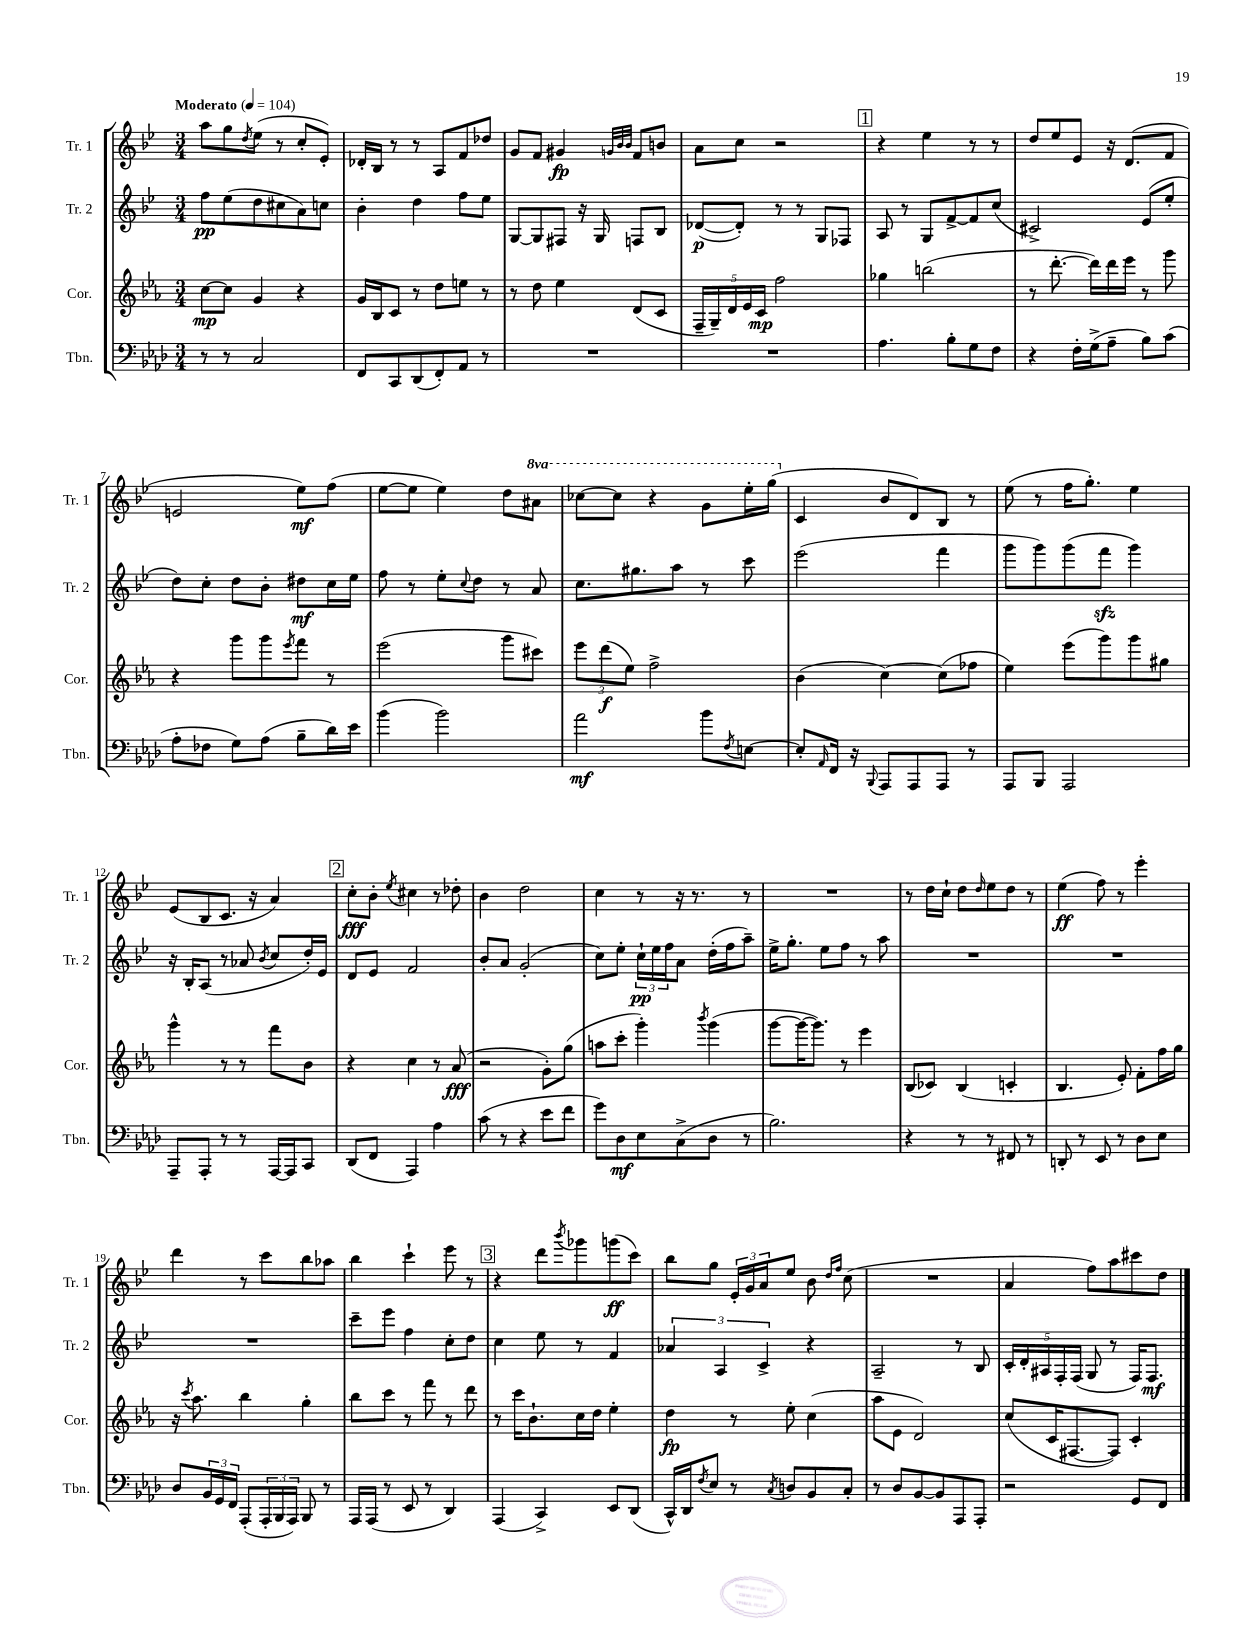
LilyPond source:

<<
\new StaffGroup <<
\new Staff = "s0" \with { instrumentName = "Tr. 1" shortInstrumentName = "Tr. 1" } {
    \clef treble \key bes \major \numericTimeSignature \time 3/4 \set Staff.ottavationMarkups = #ottavation-simple-ordinals \tempo "Moderato" 4 = 104
    a''8 g''8 \acciaccatura { d''8 } ees''8( r8 c''8-. ees'8-.) |
    des'16-. bes16 r8 r8 a8 f'8 des''8 |
    g'8 f'8 gis'4\fp \grace { g'32 bes'32 bes'32 } f'8 b'8 |
    a'8 c''8 r2 |
    \mark \markup { \box "1" } r4 ees''4 r8 r8 |
    d''8 ees''8 ees'8 r16 d'8.( f'8 |
    e'2 ees''8\mf) f''8( |
    ees''8~ ees''8 ees''4) d''8 \ottava #1 ais''8 |
    ces'''8~ ces'''8 r4 g''8 ees'''16-. g'''16( \ottava #0 |
    c'4 bes'8 d'8) bes8 r8 |
    ees''8( r8 f''16 g''8.-.) ees''4 |
    ees'8( bes8 c'8. r16 a'4) |
    \mark \markup { \box "2" } c''8-.\fff bes'8-. \acciaccatura { ees''8 } cis''4 r8 des''8-. |
    bes'4 d''2 |
    c''4 r8 r16 r8. r8 |
    R2. |
    r8 d''16 c''16-! d''8 \grace { d''16 } ees''8 d''8 r8 |
    ees''4\ff( f''8) r8 ees'''4-. |
    d'''4 r8 c'''8 bes''8 aes''8 |
    bes''4 c'''4-! ees'''8 r8 |
    \mark \markup { \box "3" } r4 d'''8 \acciaccatura { bes'''8 } ges'''8 g'''8\ff( c'''8) |
    bes''8 g''8 \tuplet 3/2 { ees'16-. g'16 a'16 } ees''8 bes'8 \grace { d''16 f''16 } c''8( |
    R2. |
    a'4 f''8) a''8 cis'''8 d''8 \bar "|." |
}
\new Staff = "s1" \with { instrumentName = "Tr. 2" shortInstrumentName = "Tr. 2" } {
    \clef treble \key bes \major \numericTimeSignature \time 3/4
    f''8\pp ees''8( d''8 cis''8 a'8) c''8 |
    bes'4-. d''4 f''8 ees''8 |
    g8~ g8 fis8 r16 g16 f8 bes8 |
    des'8~\p( des'8-.) r8 r8 g8 fes8 |
    \mark \markup { \box "1" } a8 r8 g8 f'8~-> f'8 c''8( |
    cis'2->) ees'8( ees''8-. |
    d''8) c''8-. d''8 bes'8-. dis''8\mf c''16 ees''16 |
    f''8 r8 ees''8-. \appoggiatura { c''8 } d''8 r8 a'8 |
    c''8. gis''8. a''8 r8 c'''8 |
    ees'''2( f'''4 |
    g'''8 g'''8) g'''8( f'''8\sfz g'''4) |
    r16 bes16-. a8( r8 aes'8 \acciaccatura { bes'8 } c''8 d''16-.) ees'16 |
    \mark \markup { \box "2" } d'8 ees'8 f'2 |
    bes'8-. a'8 g'2-.( |
    c''8) ees''8-. \tuplet 3/2 { c''16-!\pp ees''16 f''16 } a'8 d''16-.( f''16 a''8--) |
    ees''16-> g''8.-. ees''8 f''8 r8 a''8 |
    R2. |
    R2. |
    R2. |
    c'''8-- ees'''8 f''4 c''8-. d''8 |
    \mark \markup { \box "3" } c''4 ees''8 r8 f'4 |
    \tuplet 3/2 { aes'4 a4 c'4-> } r4 |
    a2-- r8 bes8 |
    \tuplet 5/4 { c'16-. d'16-. ais16 f16-. f16( } g8 r8 f16) f8.\mf \bar "|." |
}
\new Staff = "s2" \with { instrumentName = "Cor." shortInstrumentName = "Cor." } {
    \clef treble \key ees \major \numericTimeSignature \time 3/4
    c''8~\mp c''8 g'4 r4 |
    g'16 bes16 c'8 r8 d''8 e''8 r8 |
    r8 d''8 ees''4 d'8( c'8 |
    \tuplet 5/4 { f16-- g16--) d'16 ees'16 c'16\mp } f''2 |
    \mark \markup { \box "1" } ges''4 b''2( |
    r8 d'''8.~-. d'''16) d'''16 ees'''16 r8 g'''8 |
    r4 g'''8 g'''8 \acciaccatura { ees'''8 } f'''8 r8 |
    ees'''2( g'''8 cis'''8) |
    \tuplet 3/2 { ees'''8 d'''8\f( ees''8) } f''2-> |
    bes'4( c''4~) c''8( fes''8 |
    ees''4) ees'''8( g'''8) g'''8 gis''8 |
    g'''4-^ r8 r8 f'''8 bes'8 |
    \mark \markup { \box "2" } r4 c''4 r8 aes'8\fff( |
    r2 g'8-.) g''8( |
    a''8 c'''8-. g'''4-.) \acciaccatura { bes'''8 } g'''4( |
    g'''8~ g'''16~ g'''8.) r8 ees'''4 |
    bes8( ces'8) bes4( c'4-. |
    bes4. ees'8-.) f'8-. f''16 g''16 |
    r16 \acciaccatura { c'''8 } aes''8. bes''4 g''4-. |
    bes''8 c'''8 r8 f'''8 r8 d'''8 |
    \mark \markup { \box "3" } r8 c'''16 bes'8.-! c''16 d''16 ees''4-. |
    d''4\fp r8 ees''8-. c''4( |
    aes''8 ees'8 d'2) |
    c''8( c'16 fis8.~ fis8) c'4-. \bar "|." |
}
\new Staff = "s3" \with { instrumentName = "Tbn." shortInstrumentName = "Tbn." } {
    \clef bass \key aes \major \numericTimeSignature \time 3/4
    r8 r8 c2 |
    f,8 c,8 des,8( f,8-.) aes,8 r8 |
    R2. |
    R2. |
    \mark \markup { \box "1" } aes4. bes8-. g8 f8 |
    r4 f16-. g16->( aes8-- bes8) c'8( |
    aes8-. fes8 g8) aes8( bes8-- des'16) ees'16 |
    bes'4( bes'2) |
    aes'2\mf bes'8 \acciaccatura { f8 } e8~ |
    e8-. \grace { aes,16 } f,16 r16 \appoggiatura { bes,,8 } aes,,8 aes,,8 aes,,8 r8 |
    aes,,8 bes,,8 aes,,2 |
    aes,,8-- aes,,8-. r8 r8 aes,,16~ aes,,16 c,8 |
    \mark \markup { \box "2" } des,8( f,8 aes,,4) aes4 |
    c'8( r8 r4 ees'8 f'8 |
    g'8) des8\mf ees8 c8->( des8 r8 |
    bes2.) |
    r4 r8 r8 fis,8 r8 |
    d,8-. r8 ees,8 r8 des8 ees8 |
    des8 \tuplet 3/2 { bes,16 g,16 f,16 } aes,,8-.( \tuplet 3/2 { aes,,16-. bes,,16 aes,,16) } bes,,8 r8 |
    aes,,16 aes,,16( r8 ees,8 r8 des,4) |
    \mark \markup { \box "3" } aes,,4( c,4->) ees,8 des,8( |
    c,16-^) des,16 \acciaccatura { f8 } ees8 r8 \acciaccatura { c8 } d8 bes,8 c8-. |
    r8 des8 bes,8~ bes,8 aes,,8 aes,,8-. |
    r2 g,8 f,8 \bar "|." |
}
>>
>>
